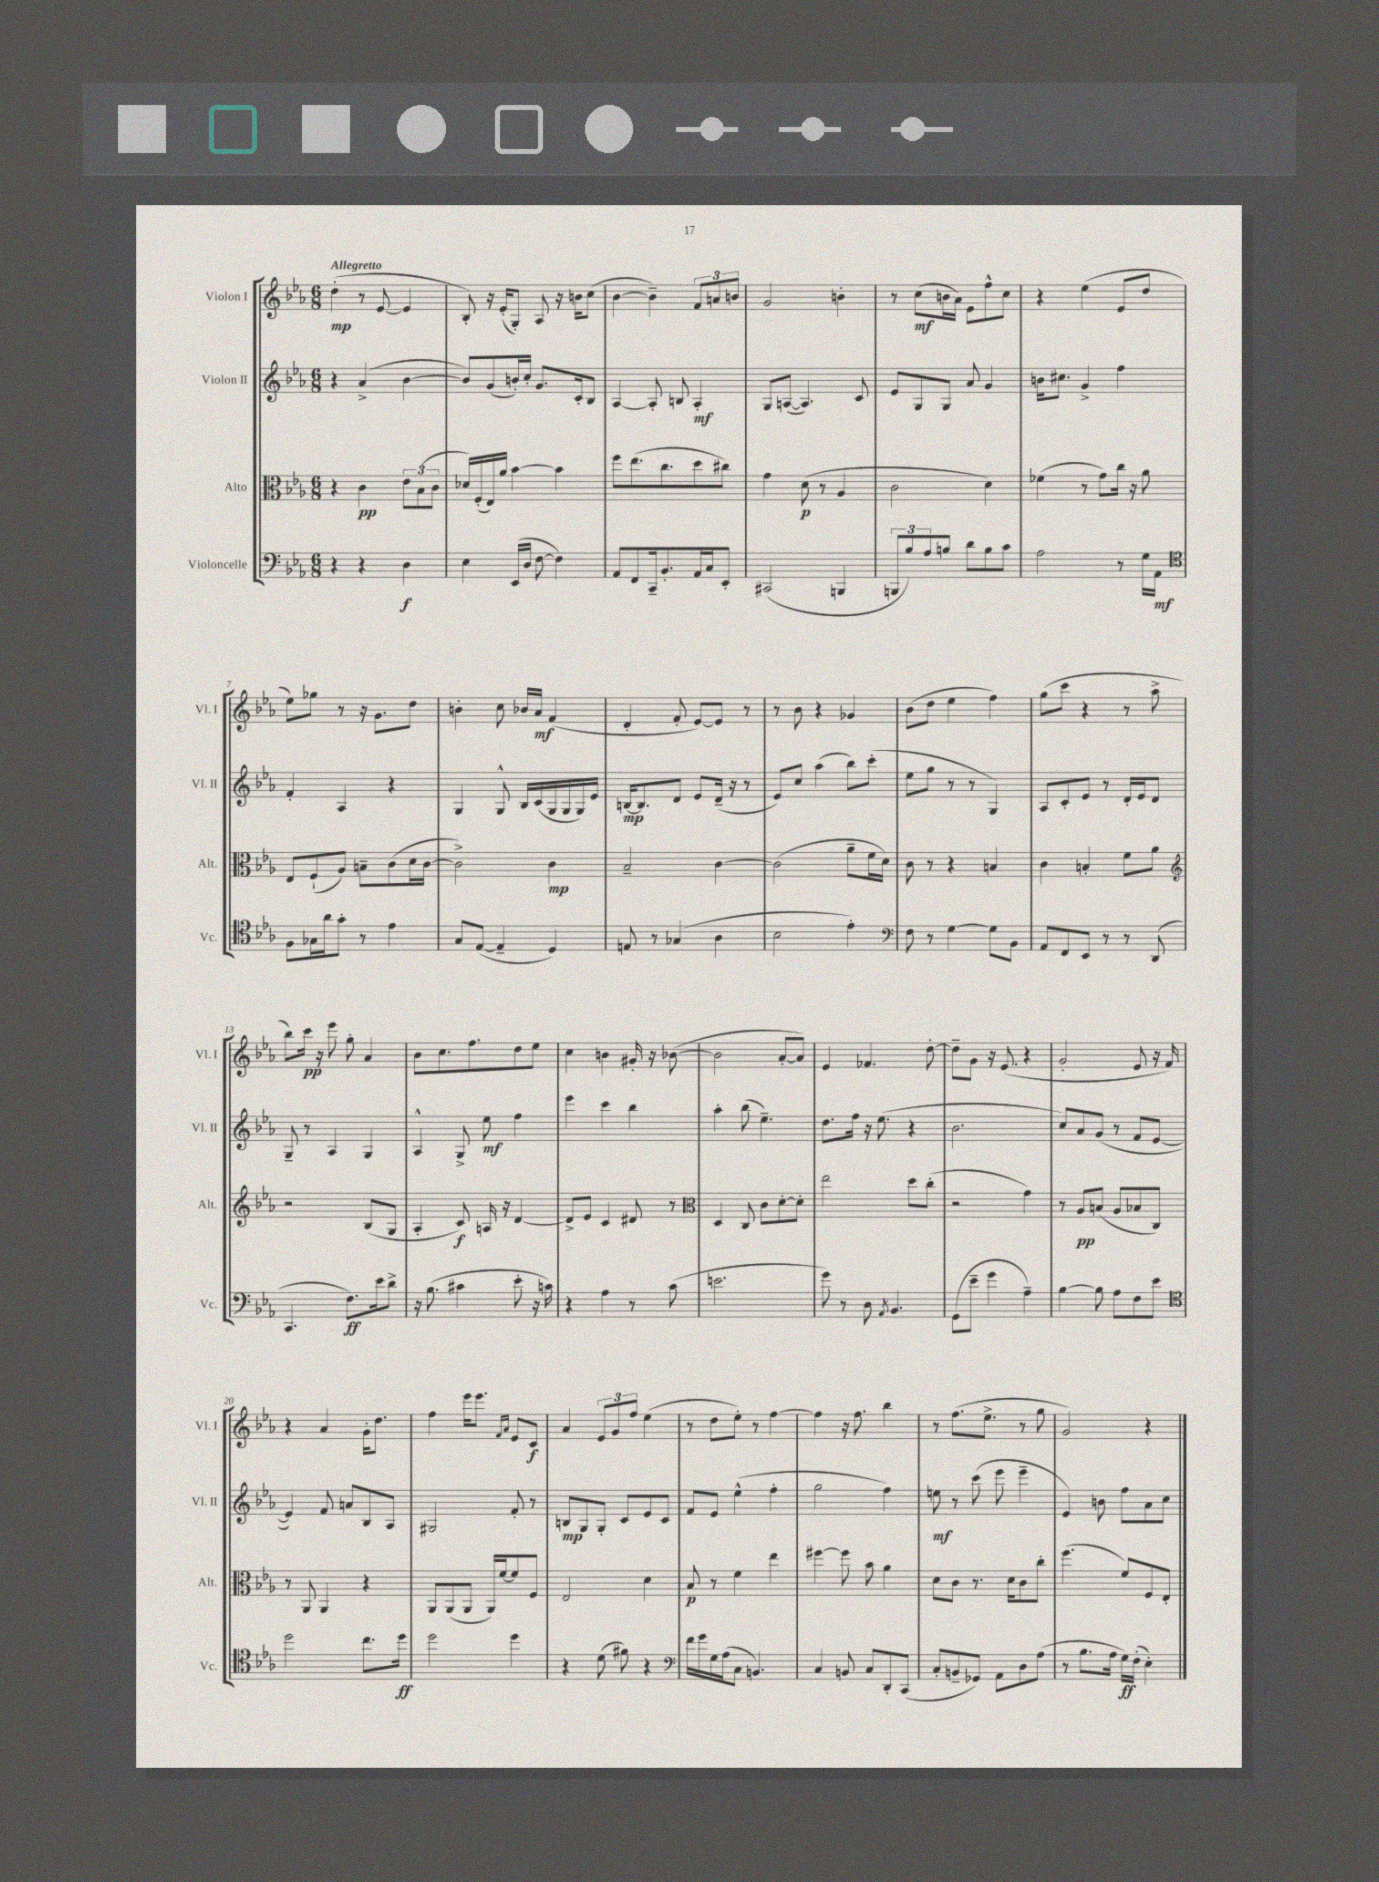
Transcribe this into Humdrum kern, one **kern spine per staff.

**kern	**dynam	**kern	**dynam	**kern	**dynam	**kern	**dynam
*part4	*part4	*part3	*part3	*part2	*part2	*part1	*part1
*staff4	*staff4	*staff3	*staff3	*staff2	*staff2	*staff1	*staff1
*I"Violoncelle	*	*I"Alto	*	*I"Violon II	*	*I"Violon I	*
*I'Vc.	*	*I'Alt.	*	*I'Vl. II	*	*I'Vl. I	*
*clefF4	*	*clefC3	*	*clefG2	*	*clefG2	*
*k[b-e-a-]	*	*k[b-e-a-]	*	*k[b-e-a-]	*	*k[b-e-a-]	*
*M6/8	*	*M6/8	*	*M6/8	*	*M6/8	*
=1	=1	=1	=1	=1	=1	=1	=1
!	!	!	!	!	!	!LO:TX:a:B:t=Allegretto	!
4r	.	4r	.	4r	.	(4dd'\	mp
4r	.	4c\	pp	(4a-^/	.	8r	.
.	.	.	.	.	.	[8e-/	.
4D\	f	12e-\L	.	[4b-\	.	4e-/]	.
.	.	(12B-\	.	.	.	.	.
.	.	12c\J	.	.	.	.	.
=2	=2	=2	=2	=2	=2	=2	=2
4E-\	.	16d-X/LL)	.	8b-/L])	.	8B-'/)	.
.	.	(16F'/	.	.	.	.	.
.	.	16E-/)	.	(8g/	.	16r	.
.	.	16a-/JJ	.	.	.	(16e-'/KL	.
(16EE-/LL	.	[4b-\	.	16bn'/L)	.	8G'/J)	.
16D/JJ	.	.	.	16cc'/JJ	.	.	.
[8F\	.	.	.	8.g/L	.	8A-/	.
4F\])	.	4b-\]	.	.	.	16r	.
.	.	.	.	16c'/k	.	16bn\KL	.
.	.	.	.	8B-/J	.	(8cc\J	.
=3	=3	=3	=3	=3	=3	=3	=3
8AA-/L	.	8ff\L	.	[4A-/	.	[4b-\	.
8FF/	.	(8.ee-\	.	.	.	.	.
16CC~/k	.	.	.	8A-'/]	.	4b-~\])	.
8.BB-'/	.	8.cc\	.	.	.	.	.
.	.	.	.	8Bn/	.	.	.
16AA-/L	.	8dd\	.	4A-'/	mf	12f/L	.
16C/J	.	.	.	.	.	.	.
.	.	.	.	.	.	12an/	.
8EE-'/J	.	8cc#X\J)	.	.	.	.	.
.	.	.	.	.	.	12bn/J	.
=4	=4	=4	=4	=4	=4	=4	=4
(2CC#X/	.	4g\	.	8G/L	.	2g/	.
.	.	.	.	([8An/J	.	.	.
.	.	(8d\	p	4.A/])	.	.	.
.	.	8r	.	.	.	.	.
4BBBn/	.	4A-/	.	.	.	4bn'\	.
.	.	.	.	8c/	.	.	.
=5	=5	=5	=5	=5	=5	=5	=5
12BBBn/L	.	2c\	.	8e-/L	.	8r	.
12B-/)	.	.	.	.	.	.	.
.	.	.	.	8G/	.	(8cc\L	mf
12A-/	.	.	.	.	.	.	.
8Bn/J	.	.	.	8G/J	.	16bn\L	.
.	.	.	.	.	.	16a-\JJ)	.
8d\L	.	.	.	8a-/	.	8e-\L	.
8B\	.	4d\)	.	4g/	.	8ff^^\	.
8c\J	.	.	.	.	.	8cc\J	.
=6	=6	=6	=6	=6	=6	=6	=6
2A-\	.	(4f-X\	.	16bn\KL	.	4r	.
.	.	.	.	8.cc#X\J	.	.	.
.	.	8r	.	4g^/	.	(4ee-\	.
.	.	8g\L)	.	.	.	.	.
8r	.	16cc\Jk	.	4ff\	.	8e-/L	.
.	.	16r	.	.	.	.	.
16G\LL	.	8a-\	.	.	.	8dd/J	.
16AA-\JJ	mf	.	.	.	.	.	.
!!LO:LB:g=z
=7	=7	=7	=7	=7	=7	=7	=7
*clefC4	*	*	*	*	*	*	*
8F\L	.	8E-/L	.	4f'/	.	8ee-\L)	.
16G-X\L	.	(8F`/	.	.	.	8gg-X\J	.
16a-\J	.	.	.	.	.	.	.
8g'\J	.	8A-/J)	.	4A-/	.	8r	.
8r	.	8Bn~\L	.	.	.	16r	.
.	.	.	.	.	.	8.g\L	.
4e-\	.	(8c\	.	4r	.	.	.
.	.	16d\L	.	.	.	8dd\J	.
.	.	[16c\JJ	.	.	.	.	.
=8	=8	=8	=8	=8	=8	=8	=8
8G/L	.	2c^\])	.	4G/	.	4bn'\	.
([8E-/J	.	.	.	.	.	.	.
4E-~/]	.	.	.	8G^^/	.	8cc\	.
.	.	.	.	16B-/LL	.	16b-X/LL	.
.	.	.	.	(16c/	.	16a-/JJ	mf
4D/)	.	4c\	mp	16G/	.	(4f/	.
.	.	.	.	16G/	.	.	.
.	.	.	.	16G/)	.	.	.
.	.	.	.	16e-/JJ	.	.	.
=9	=9	=9	=9	=9	=9	=9	=9
8En/	.	2B-~/	.	[16Bn/KL	mp	4d'/	.
.	.	.	.	8.B/]	.	.	.
8r	.	.	.	.	.	.	.
(4G-X/	.	.	.	8d/J	.	8f'/	.
.	.	.	.	8e-/L	.	[8e-/L)	.
4A-\	.	[4c\	.	(16d~/Jk	.	8e-/J]	.
.	.	.	.	16r	.	.	.
.	.	.	.	8r	.	8r	.
=10	=10	=10	=10	=10	=10	=10	=10
2B-\	.	(2c\]	.	8e-/L)	.	8r	.
.	.	.	.	8cc/J	.	8b-\	.
.	.	.	.	(4aa-\	.	4r	.
4e-'\)	.	8a-~\L	.	8bb-\L)	.	4g-X/	.
.	.	16f\L	.	(8ccc'\J	.	.	.
.	.	16d\JJ)	.	.	.	.	.
=11	=11	=11	=11	=11	=11	=11	=11
*clefF4	*	*	*	*	*	*	*
8F\	.	8c\	.	8ee-\L	.	(8b-\L	.
8r	.	8r	.	8gg\J	.	8dd\J	.
[4G\	.	4r	.	8r	.	4ee-\	.
.	.	.	.	8r	.	.	.
8G\L]	.	4Bn/	.	4G/)	.	4ff\)	.
8BB-\J	.	.	.	.	.	.	.
=12	=12	=12	=12	=12	=12	=12	=12
8AA-/L	.	4c\	.	8A-/L	.	(8gg\L	.
8FF/	.	.	.	8c'/	.	8ccc\J	.
8EE-/J	.	4Bn'/	.	8e-/J	.	4r	.
8r	.	.	.	8r	.	.	.
8r	.	8f\L	.	16d'/LL	.	8r	.
.	.	.	.	16e-/J	.	.	.
(8DD/	.	8a-\J	.	8d/J	.	8aa-^\	.
!!LO:LB:g=z
=13	=13	=13	=13	=13	=13	=13	=13
*	*	*clefG2	*	*	*	*	*
4.CC/	.	2r	.	8G~/	.	8bb-\L)	.
.	.	.	.	8r	.	16ccc\Jk	pp
.	.	.	.	.	.	16r	.
.	.	.	.	4A-/	.	8eee-\	.
8.F\L)	ff	.	.	.	.	8gg'\	.
.	.	(8B-/L	.	4G/	.	4a-/	.
16e-\k	.	.	.	.	.	.	.
8d^\J	.	8G/J	.	.	.	.	.
=14	=14	=14	=14	=14	=14	=14	=14
16r	.	4A-'/	.	4A-^^/	.	8b-\L	.
(8.B-\	.	.	.	.	.	.	.
.	.	.	.	.	.	8.cc\	.
4c#X\	.	8c/)	f	8G^/	.	.	.
.	.	.	.	.	.	8.ff\	.
.	.	16An/	.	8ee-\	mf	.	.
.	.	16r	.	.	.	.	.
8e-'\	.	[4d/	.	4ff\	.	8dd\	.
16r	.	.	.	.	.	8ee-\J	.
16cn\)	.	.	.	.	.	.	.
=15	=15	=15	=15	=15	=15	=15	=15
4r	.	8d^/L]	.	4eee-\	.	4cc\	.
.	.	8e-/J	.	.	.	.	.
4A-\	.	4c/	.	4ccc\	.	4bn\	.
8r	.	8d#X/	.	4bb-\	.	16g#X'/	.
.	.	.	.	.	.	16r	.
(8c\	.	8r	.	.	.	([8b-X\	.
=16	=16	=16	=16	=16	=16	=16	=16
*	*	*clefC3	*	*	*	*	*
2.en\	.	4D/	.	4aa-'\	.	2b-\]	.
.	.	8C/	.	(8bb-\	.	.	.
.	.	8c\L	.	4.ee-~\)	.	.	.
.	.	[8d'\	.	.	.	[8a-'/L	.
.	.	8d'\J]	.	.	.	8a-/J])	.
=17	=17	=17	=17	=17	=17	=17	=17
8g\)	.	2ee-\	.	8.dd\L	.	4e-/	.
8r	.	.	.	.	.	.	.
.	.	.	.	16ff\Jk	.	.	.
8D\	.	.	.	16r	.	4.f-X/	.
.	.	.	.	(8.ee-\	.	.	.
8qAA-/	.	.	.	.	.	.	.
4.BB-/	.	.	.	.	.	.	.
.	.	8dd\L	.	4r	.	.	.
.	.	(8cc'\J	.	.	.	[8dd'\	.
=18	=18	=18	=18	=18	=18	=18	=18
(8GG\L	.	2r	.	2.b-\	.	8dd~\L]	.
8e-~\J	.	.	.	.	.	8g\J	.
4g\	.	.	.	.	.	16r	.
.	.	.	.	.	.	(8.e-/	.
4A-~\)	.	4g\)	.	.	.	4r	.
=19	=19	=19	=19	=19	=19	=19	=19
[4B-\	.	8r	.	8cc/L)	.	2g'/	.
.	.	8A-/L	pp	8a-/	.	.	.
8B-\]	.	(8Bn/J	.	(8g/J	.	.	.
8A-\L	.	8A-/L	.	8r	.	.	.
8F\	.	8B-X/	.	8f/L	.	8e-/	.
8e-\J	.	8C/J)	.	[8e-/J	.	16r	.
.	.	.	.	.	.	16f/)	.
!!LO:LB:g=z
=20	=20	=20	=20	=20	=20	=20	=20
*clefC4	*	*	*	*	*	*	*
2dd\	.	8r	.	4e-/])	.	4r	.
.	.	8AA-/	.	.	.	.	.
.	.	4AA-/	.	8f/	.	4a-/	.
.	.	.	.	8an/L	.	.	.
8.cc\L	.	4r	.	8B-/	.	16g'\KL	.
.	.	.	.	.	.	8.dd\J	.
.	.	.	.	8A-/J	.	.	.
16dd\Jk	ff	.	.	.	.	.	.
=21	=21	=21	=21	=21	=21	=21	=21
2dd\	.	8AA-/L	.	2G#X/	.	4ff\	.
.	.	(8AA-/	.	.	.	.	.
.	.	8AA-/J	.	.	.	16eee-\KL	.
.	.	.	.	.	.	8.eee-\J	.
.	.	16AA-/LL)	.	.	.	.	.
.	.	[16f/J	.	.	.	.	.
.	.	.	.	.	.	16qqf/LL	.
.	.	.	.	.	.	16qqa-/JJ	.
4dd\	.	8f/]	.	8f'/	.	8e-/L	.
.	.	8F/J	.	8r	.	8c/J	f
=22	=22	=22	=22	=22	=22	=22	=22
4r	.	2E-/	.	8Bn/L	mp	4a-/	.
.	.	.	.	8G/	.	.	.
(8d\	.	.	.	8G'/J	.	12e-/L	.
.	.	.	.	.	.	12g/	.
8f#X\)	.	.	.	8c/L	.	.	.
.	.	.	.	.	.	12ff/J	.
4r	.	4d\	.	8e-/	.	(4ee-\	.
.	.	.	.	8c/J	.	.	.
=23	=23	=23	=23	=23	=23	=23	=23
*clefF4	*	*	*	*	*	*	*
16f\LL	.	8B-/	p	8f/L	.	8r	.
16g\	.	.	.	.	.	.	.
16G\	.	8r	.	8e-/J	.	8dd\L	.
(16A-\J	.	.	.	.	.	.	.
8C\J	.	4f\	.	(4ee-^^\	.	8ee-'\J)	.
4.BBn/)	.	.	.	.	.	8r	.
.	.	4ee-\	.	4ff'\	.	[4ff\	.
=24	=24	=24	=24	=24	=24	=24	=24
4C/	.	[4ff#X\	.	2gg\	.	4ff\]	.
8BBn/	.	8ff#\]	.	.	.	16r	.
.	.	.	.	.	.	8.ff\	.
8C/L	.	8b-\	.	.	.	.	.
8DD'/	.	4a-\	.	4ff\)	.	4bb-\	.
(8CC/J	.	.	.	.	.	.	.
=25	=25	=25	=25	=25	=25	=25	=25
8C'/L	.	8d\L	.	8een\	mf	8r	.
8BBn~/	.	8c\J	.	8r	.	(8.ff\L	.
8GG-X/J)	.	8.r	.	(8ccc\	.	.	.
.	.	.	.	.	.	8.ee-^\J	.
8AA-\L	.	.	.	8eee-\	.	.	.
.	.	16d\KL	.	.	.	.	.
8D\	.	8c\	.	4eee-~\	.	8r	.
(8A-\J	.	8cc'\J	.	.	.	8gg\	.
=26	=26	=26	=26	=26	=26	=26	=26
8r	.	(4.ff\	.	4e-/)	.	2g/)	.
8.B-\L	.	.	.	.	.	.	.
.	.	.	.	8bn\	.	.	.
16A-\Jk	.	.	.	.	.	.	.
16G\LL)	ff	8f/L)	.	8ff\L	.	.	.
(16F'\JJ	.	.	.	.	.	.	.
4E-'\)	.	8F/	.	8a-\	.	4r	.
.	.	8E-'/J	.	8cc\J	.	.	.
==	==	==	==	==	==	==	==
*-	*-	*-	*-	*-	*-	*-	*-
